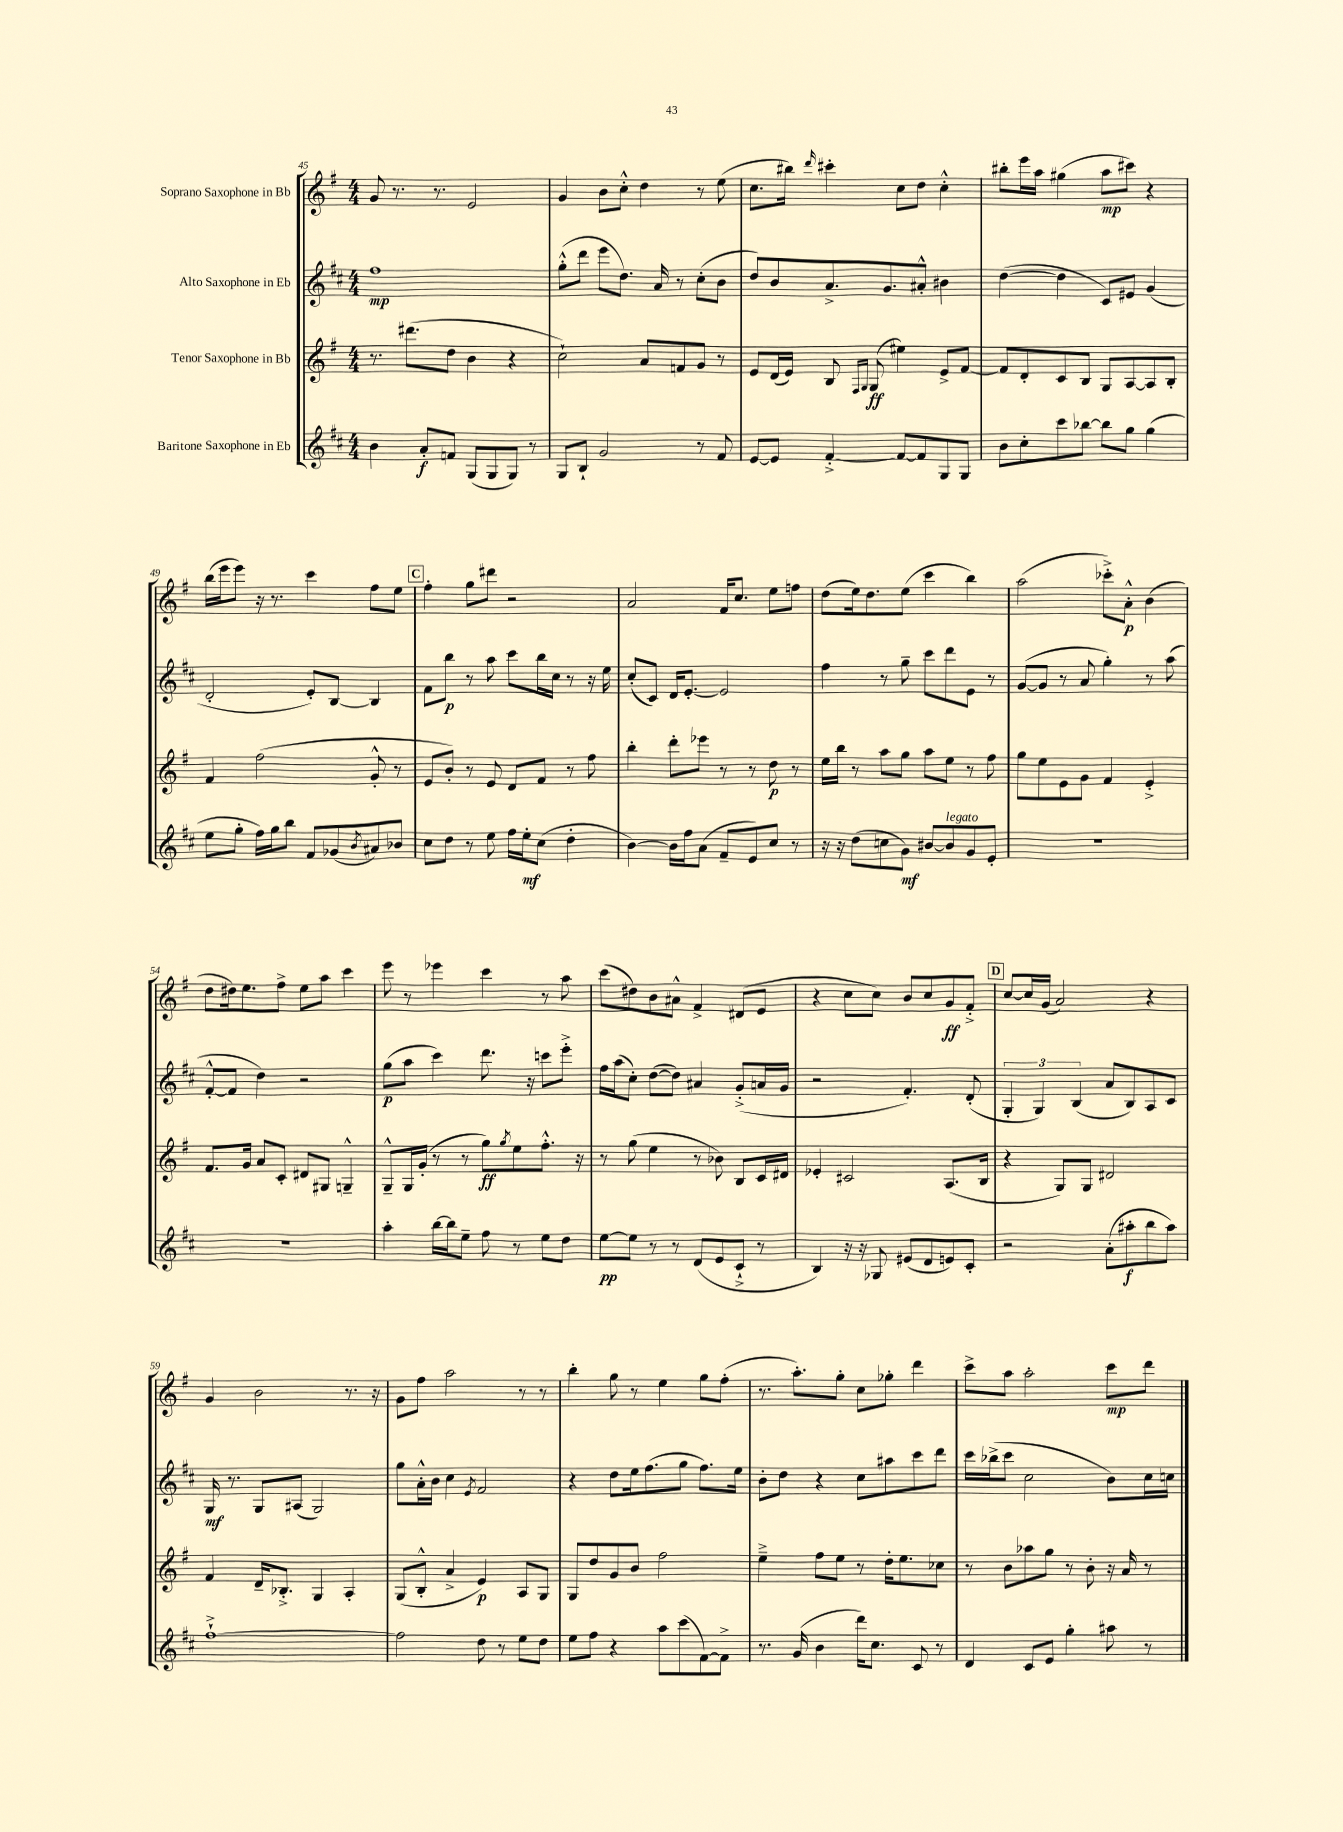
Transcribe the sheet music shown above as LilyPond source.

<<
\new StaffGroup <<
\new Staff = "s0" \with { instrumentName = "Soprano Saxophone in Bb" } {
    \clef treble \key g \major \numericTimeSignature \time 4/4
    g'8 r8. r8. e'2 |
    g'4 b'8 c''8-.-^ d''4 r8 e''8( |
    c''8. bis''16) \grace { d'''16 } cis'''4-. c''8 d''8 c''4-.-^ |
    bis''8-. e'''16 a''16 gis''4( a''8\mp cis'''8) r4 |
    b''16( e'''16 e'''8) r16 r8. c'''4 fis''8 e''8 |
    \mark \markup { \box "C" } fis''4-. g''8 dis'''8 r2 |
    a'2 fis'16 c''8. e''8 f''8 |
    d''8( e''16) d''8. e''8( c'''4 b''4) |
    a''2( ces'''8-.->) a'8-.-^\p b'4( |
    d''8 dis''16) e''8. fis''8-> e''8 a''8 c'''4 |
    e'''8 r8 ees'''4 c'''4 r8 a''8 |
    c'''8( dis''8) b'8 ais'8-^ fis'4-> dis'8( e'8 |
    r4 c''8 c''8) b'8 c''8 g'8\ff fis'8-.-> |
    \mark \markup { \box "D" } c''8~ c''16 g'16( a'2) r4 |
    g'4 b'2 r8. r16 |
    g'8 fis''8 a''2 r8 r8 |
    b''4-. g''8 r8 e''4 g''8 fis''8-.( |
    r8. a''8.-.) g''8-. c''8 ges''8-. d'''4 |
    c'''8-> a''8 a''2-. c'''8\mp d'''8 \bar "|." |
}
\new Staff = "s1" \with { instrumentName = "Alto Saxophone in Eb" } {
    \clef treble \key d \major \numericTimeSignature \time 4/4
    fis''1\mp |
    g''8-.-^( d'''8 e'''8 d''8.) a'16 r8 cis''8-.( b'8 |
    d''8) b'8 a'8.-> g'8. ais'8-.-^ bis'4 |
    d''4~( d''4 cis'8) eis'8 g'4( |
    d'2-. e'8-.) b8~ b4 |
    \mark \markup { \box "C" } fis'8 b''8\p r8 a''8 cis'''8 b''16 cis''16 r8 r16 e''16 |
    cis''8-.( cis'8) d'16 e'8.~-. e'2 |
    fis''4 r8 g''8-- cis'''8 d'''8 e'8 r8 |
    g'8~( g'8 r8 a'8 g''4-.) r8 a''8( |
    fis'8~-.-^ fis'8 d''4) r2 |
    g''8\p( a''8 cis'''4) d'''8. r16 c'''8 e'''8-.-> |
    fis''16 a''16( cis''8-.) d''8~( d''8) ais'4 g'8-.->( a'16 g'16 |
    r2 fis'4.-.) d'8-.( |
    \mark \markup { \box "D" } \tuplet 3/2 { g4-. g4) b4( } a'8 b8) a8 cis'8 |
    g16\mf r8. g8 ais8( g2) |
    g''8 a'16-.-^ b'16 cis''4 \acciaccatura { e'8 } fis'2 |
    r4 d''8 e''16 fis''8.( g''8 fis''8.) e''16 |
    b'8-. d''8 r4 cis''8 ais''8 cis'''8 d'''8 |
    cis'''16 bes''16->( cis'''8 cis''2 b'8) cis''16 c''16 \bar "|." |
}
\new Staff = "s2" \with { instrumentName = "Tenor Saxophone in Bb" } {
    \clef treble \key g \major \numericTimeSignature \time 4/4
    r8. dis'''8.( d''8 b'4 r4 |
    c''2-!) a'8 f'8 g'8 r8 |
    e'8 d'16( e'16) b8 \grace { fis16 g16 } g8\ff( eis''4) e'8-> fis'8~ |
    fis'8 d'8-. c'8 b8 g8 a8~ a8 b8-. |
    fis'4 fis''2( g'8-.-^ r8 |
    \mark \markup { \box "C" } e'8 b'8-.) r8 e'8 d'8 fis'8 r8 fis''8 |
    b''4-. d'''8-. ees'''8 r8 r8 d''8\p r8 |
    e''16 b''16 r8 a''8 g''8 a''8 e''8 r8 fis''8 |
    g''8 e''8 e'8 g'8 fis'4 e'4-.-> |
    fis'8. g'16 a'8 c'8-. dis'8 gis8 g4---^ |
    g8---^ g16 g'16-.( r8 r8 g''8\ff) \acciaccatura { g''8 } e''8 fis''8.-.-^ r16 |
    r8 g''8( e''4 r8 bes'8) b8 c'16 dis'16 |
    ees'4-. cis'2 a8.( b16 |
    \mark \markup { \box "D" } r4 g8) g8 dis'2 |
    fis'4 d'16-- bes8.-.-> g4 a4-. |
    g8( b8-.-^ a'4-> e'4\p) a8 g8 |
    g8 d''8 g'8 b'8 fis''2 |
    e''4---> fis''8 e''8 r8 d''16-. e''8. ces''8 |
    r8 b'8 aes''8 g''8 r8 b'8-. r16 a'16 r8 \bar "|." |
}
\new Staff = "s3" \with { instrumentName = "Baritone Saxophone in Eb" } {
    \clef treble \key d \major \numericTimeSignature \time 4/4
    b'4 a'8-.\f f'8 g8( g8 g8) r8 |
    g8 b8-! g'2 r8 fis'8 |
    e'8~ e'8 fis'4~-.-> fis'8~ fis'8 g8 g8 |
    b'8 cis''8-. cis'''8 bes''8~ bes''8 g''8 g''4( |
    e''8 g''8-. fis''16) g''16 b''8 fis'8 ges'8( \acciaccatura { b'8 } ais'8) bes'8 |
    \mark \markup { \box "C" } cis''8 d''8 r8 e''8 fis''16 e''16-.\mf cis''8( d''4-. |
    b'4~) b'16 fis''16 a'8( fis'8-- e'8) cis''8 r8 |
    r16 r16 d''8( c''8 g'8\mf) bis'8~ bis'8^\markup { \italic "legato" } g'8 e'8-. |
    R1 |
    R1 |
    a''4-. b''16~ b''16 e''8-- fis''8 r8 e''8 d''8 |
    e''8~\pp e''8 r8 r8 d'8( e'8 cis'8-!-> r8 |
    b4) r16 r16 ges8 eis'8( d'8 e'8) cis'8-. |
    \mark \markup { \box "D" } r2 a'8-.( ais''8-.\f b''8 ais''8) |
    fis''1~-!-> |
    fis''2 d''8 r8 e''8 d''8 |
    e''8 fis''8 r4 a''8 cis'''8( fis'8~) fis'8-> |
    r8. g'16( b'4 d'''16) cis''8. cis'8 r8 |
    d'4 cis'8 e'8 g''4-. ais''8 r8 \bar "|." |
}
>>
>>
\layout { \context { \Score currentBarNumber = #45 } }
